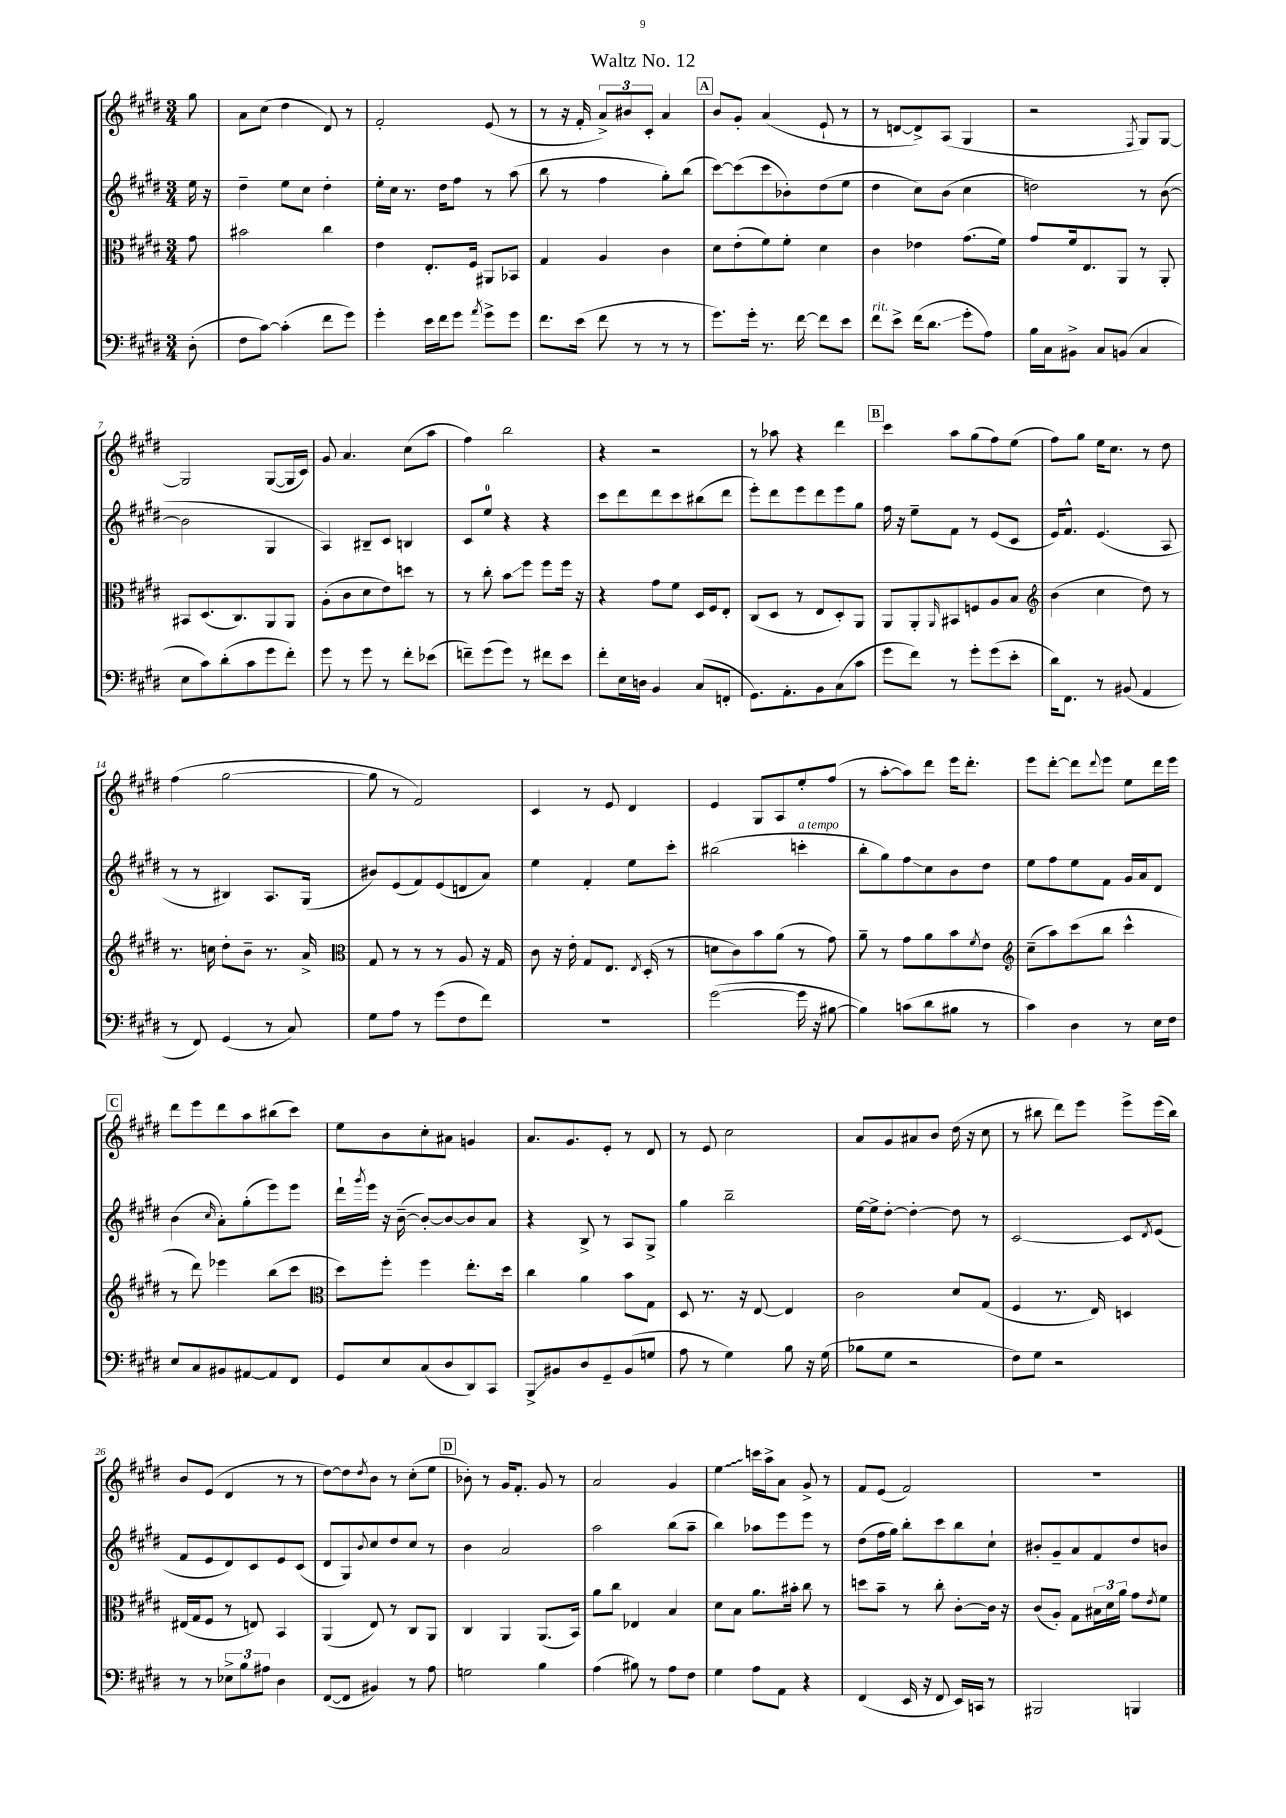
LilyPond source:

\header { title = "Waltz No. 12" }
<<
\new StaffGroup <<
\new Staff = "s0" {
    \clef treble \key e \major \numericTimeSignature \time 3/4 \partial 8
    gis''8 |
    a'8 cis''8( dis''4 dis'8) r8 |
    fis'2-. e'8( r8 |
    r8 r16 fis'16-. \tuplet 3/2 { a'8->) bis'8 cis'8-. } a'4 |
    \mark \markup { \box "A" } b'8 gis'8-. a'4( e'8-! r8 |
    r8 d'8~ d'8->) a8( gis4 |
    r2 \acciaccatura { fis8 } gis8) gis8~ |
    gis2 gis8~( gis16 cis'16) |
    gis'8 a'4. cis''8( a''8 |
    fis''4) b''2 |
    r4 r2 |
    r8 aes''8 r4 dis'''4 |
    \mark \markup { \box "B" } cis'''4 a''8 gis''8( fis''8) e''8( |
    fis''8) gis''8 e''16 cis''8. r8 dis''8 |
    fis''4( gis''2~ |
    gis''8 r8 fis'2) |
    cis'4 r8 e'8 dis'4 |
    e'4 gis8 a8 e''8-. fis''8( |
    r8 a''8~-. a''8) dis'''8 e'''16 dis'''8.-. |
    e'''8 dis'''8~-. dis'''8 \appoggiatura { dis'''8 } e'''8 e''8 dis'''16 e'''16 |
    \mark \markup { \box "C" } dis'''8 e'''8 dis'''8 a''8 bis''8( cis'''8) |
    e''8 b'8 cis''8-. ais'8 g'4 |
    a'8. gis'8. e'8-. r8 dis'8 |
    r8 e'8 cis''2 |
    a'8 gis'8 ais'8 b'8 dis''16( r16 cis''8 |
    r8 bis''8 dis'''8) e'''8 e'''8-> e'''16( bis''16) |
    b'8 e'8( dis'4 r8 r8 |
    dis''8~) dis''8 \acciaccatura { dis''8 } b'8 r8 cis''8-.( e''8 |
    \mark \markup { \box "D" } bes'8-.) r8 gis'16 fis'8.-. gis'8 r8 |
    a'2 gis'4 |
    \once \override Glissando.style = #'zigzag e''4\glissando c'''16 a''16-> a'8 gis'8-> r8 |
    fis'8 e'8( fis'2) |
    R2. \bar "|." |
}
\new Staff = "s1" {
    \clef treble \key e \major \numericTimeSignature \time 3/4 \partial 8
    e''16 r16 |
    dis''4-- e''8 cis''8 dis''4-. |
    e''16-. cis''16 r8. dis''16 fis''8 r8 a''8( |
    b''8 r8 fis''4 gis''8-.) b''8( |
    \mark \markup { \box "A" } cis'''8~) cis'''8( cis'''8 bes'8-.) dis''8( e''8 |
    dis''4 cis''8) b'8( cis''4 |
    d''2) r8 b'8~( |
    b'2 gis4 |
    a4) bis8-- cis'8 b4 |
    cis'8 e''8-0 r4 r4 |
    cis'''8 dis'''8 dis'''8 cis'''8 bis''8( dis'''8 |
    e'''8-.) dis'''8 e'''8 dis'''8 e'''8 gis''8 |
    \mark \markup { \box "B" } fis''16 r16 e''8-- fis'8 r8 e'8( cis'8 |
    e'16) fis'8.-^ e'4.( a8 |
    r8 r8 bis4) a8. gis16( |
    bis'8) e'8( fis'8) e'8( d'8 a'8) |
    e''4 fis'4-. e''8 cis'''8-. |
    bis''2( c'''4-.^\markup { \italic "a tempo" } |
    b''8-. gis''8) fis''8\glissando cis''8 b'8 dis''8 |
    e''8 fis''8 e''8 fis'8 gis'16 a'16 dis'8 |
    \mark \markup { \box "C" } b'4( \grace { cis''16 } a'8-.) gis''8-.( e'''8) e'''8 |
    dis'''16-! \acciaccatura { gis'''8 } e'''16 r16 b'16~--( b'8~-.) b'8~ b'8 a'8 |
    r4 b8-> r8 a8 gis8-> |
    gis''4 b''2-- |
    e''16~ e''16-> dis''8~-. dis''4~-. dis''8 r8 |
    cis'2~ cis'8 \acciaccatura { dis'8 } e'8( |
    fis'8 e'8 dis'8) cis'8 e'8 cis'8( |
    dis'8 gis8) \appoggiatura { b'8 } cis''8 dis''8 cis''8 r8 |
    \mark \markup { \box "D" } b'4 a'2 |
    a''2 b''8( a''8-- |
    b''4) aes''8 e'''8 e'''8 r8 |
    dis''8( fis''16 gis''16) b''8-. cis'''8 b''8 cis''8-! |
    bis'8-. gis'8-- a'8 fis'8 dis''8 b'8 \bar "|." |
}
\new Staff = "s2" {
    \clef alto \key e \major \numericTimeSignature \time 3/4 \partial 8
    gis'8 |
    bis'2 cis''4 |
    e'4 e8.-. fis16 ais,8 bes,8 |
    gis4 a4 cis'4 |
    \mark \markup { \box "A" } dis'8 e'8-.( fis'8) fis'8-. dis'4 |
    cis'4 ees'4 gis'8.( fis'16) |
    gis'8 fis'16 e8. a,8 r8 a,8-. |
    bis,8 dis8.( cis8.) a,8 a,8 |
    a8-.( cis'8 dis'8 e'8) d''8 r8 |
    r8 cis''8-. b'8\glissando fis''8 fis''8 fis''16 r16 |
    r4 gis'8 fis'8 dis16 fis16 e8-. |
    cis8( dis8 r8 e8 dis8-.) a,8 |
    \mark \markup { \box "B" } a,8 a,8-. \grace { a,16 } bis,8 f8 a8 b8 |
    \clef treble b'4( cis''4 dis''8) r8 |
    r8. c''16 dis''8-. b'8-- r8. a'16-> |
    \clef alto gis8 r8 r8 r8 a8 r16 gis16 |
    cis'8 r16 e'16-. gis8 e8. \acciaccatura { e8 } dis16-.( r8 |
    d'8 cis'8) b'8 a'8( r8 gis'8) |
    a'8-- r8 gis'8 a'8 b'8 \acciaccatura { fis'8 } e'8 |
    \clef treble cis''8--( a''8) cis'''8( b''8 cis'''4-^ |
    \mark \markup { \box "C" } r8 dis'''8) ees'''4 b''8( cis'''8 |
    \clef alto dis''8) fis''8-. fis''4 e''8.-. dis''16 |
    cis''4 a'4 b'8 gis8 |
    dis8 r8. r16 e8~ e4 |
    cis'2 dis'8 gis8( |
    fis4 r8. e16) d4 |
    eis16( gis16 fis8 r8 e8) b,4 |
    a,4( e8) r8 cis8 a,8 |
    \mark \markup { \box "D" } cis4 a,4 a,8.( b,16) |
    a'8 cis''8 ees4 b4 |
    dis'8 b8 a'8. bis'16-. cis''8 r8 |
    d''8 b'8-- r8 cis''8-. cis'8~-. cis'16 r16 |
    cis'8( a8-.) gis8 \tuplet 3/2 { bis16 dis'16 a'16 } gis'8 \acciaccatura { e'8 } fis'8 \bar "|." |
}
\new Staff = "s3" {
    \clef bass \key e \major \numericTimeSignature \time 3/4 \partial 8
    dis8-.( |
    fis8 cis'8~) cis'4-.( fis'8 gis'8) |
    gis'4-. e'16 fis'16 gis'8 \acciaccatura { a'8 } gis'8-> gis'8 |
    fis'8. e'16( fis'8 r8 r8 r8 |
    \mark \markup { \box "A" } gis'8.) gis'16-. r8. fis'16~ fis'8 e'8 |
    fis'8^\markup { \italic "rit." } e'8-> fis'16( dis'8.\glissando gis'8-. a8) |
    b16 cis16 bis,8-> cis8 b,8( cis4 |
    e8 cis'8) dis'8-.( cis'8 gis'8 fis'8-.) |
    gis'8 r8 gis'8 r8 fis'8-. ees'8( |
    f'8--) gis'8( gis'8) r8 fis'8 e'8 |
    fis'8-. e16 d16 b,4 cis8( f,8-. |
    gis,8.) a,8.-. b,8 cis8( cis'8 |
    \mark \markup { \box "B" } gis'8 fis'8) r8 gis'8-. gis'8( e'8-. |
    dis'16) fis,8. r8 bis,8( a,4 |
    r8 fis,8) gis,4( r8 cis8) |
    gis8 a8 r8 gis'8( fis8 fis'8) |
    R2. |
    gis'2~( gis'16 r16 bis8~ |
    bis4) c'8( dis'8 bis8 r8 |
    cis'4) dis4 r8 e16 fis16 |
    \mark \markup { \box "C" } e8 cis8 bis,8 ais,8~ ais,8 fis,8 |
    gis,8 e8 cis8( dis8 dis,8) cis,8 |
    b,,8->\glissando bis,8 dis8 gis,8-- bis,8( g8 |
    a8 r8 gis4) b8 r16 gis16( |
    bes8 gis8 r2 |
    fis8) gis8 r2 |
    r8 r8 \tuplet 3/2 { ees8-> b8 ais8 } dis4 |
    fis,8~( fis,8 bis,4) r8 a8 |
    \mark \markup { \box "D" } g2 b4 |
    a4( bis8) r8 a8 fis8 |
    gis4 a8 a,8 r4 |
    fis,4( e,16 r16 fis,8 e,16) c,16 r8 |
    bis,,2 b,,4 \bar "|." |
}
>>
>>
